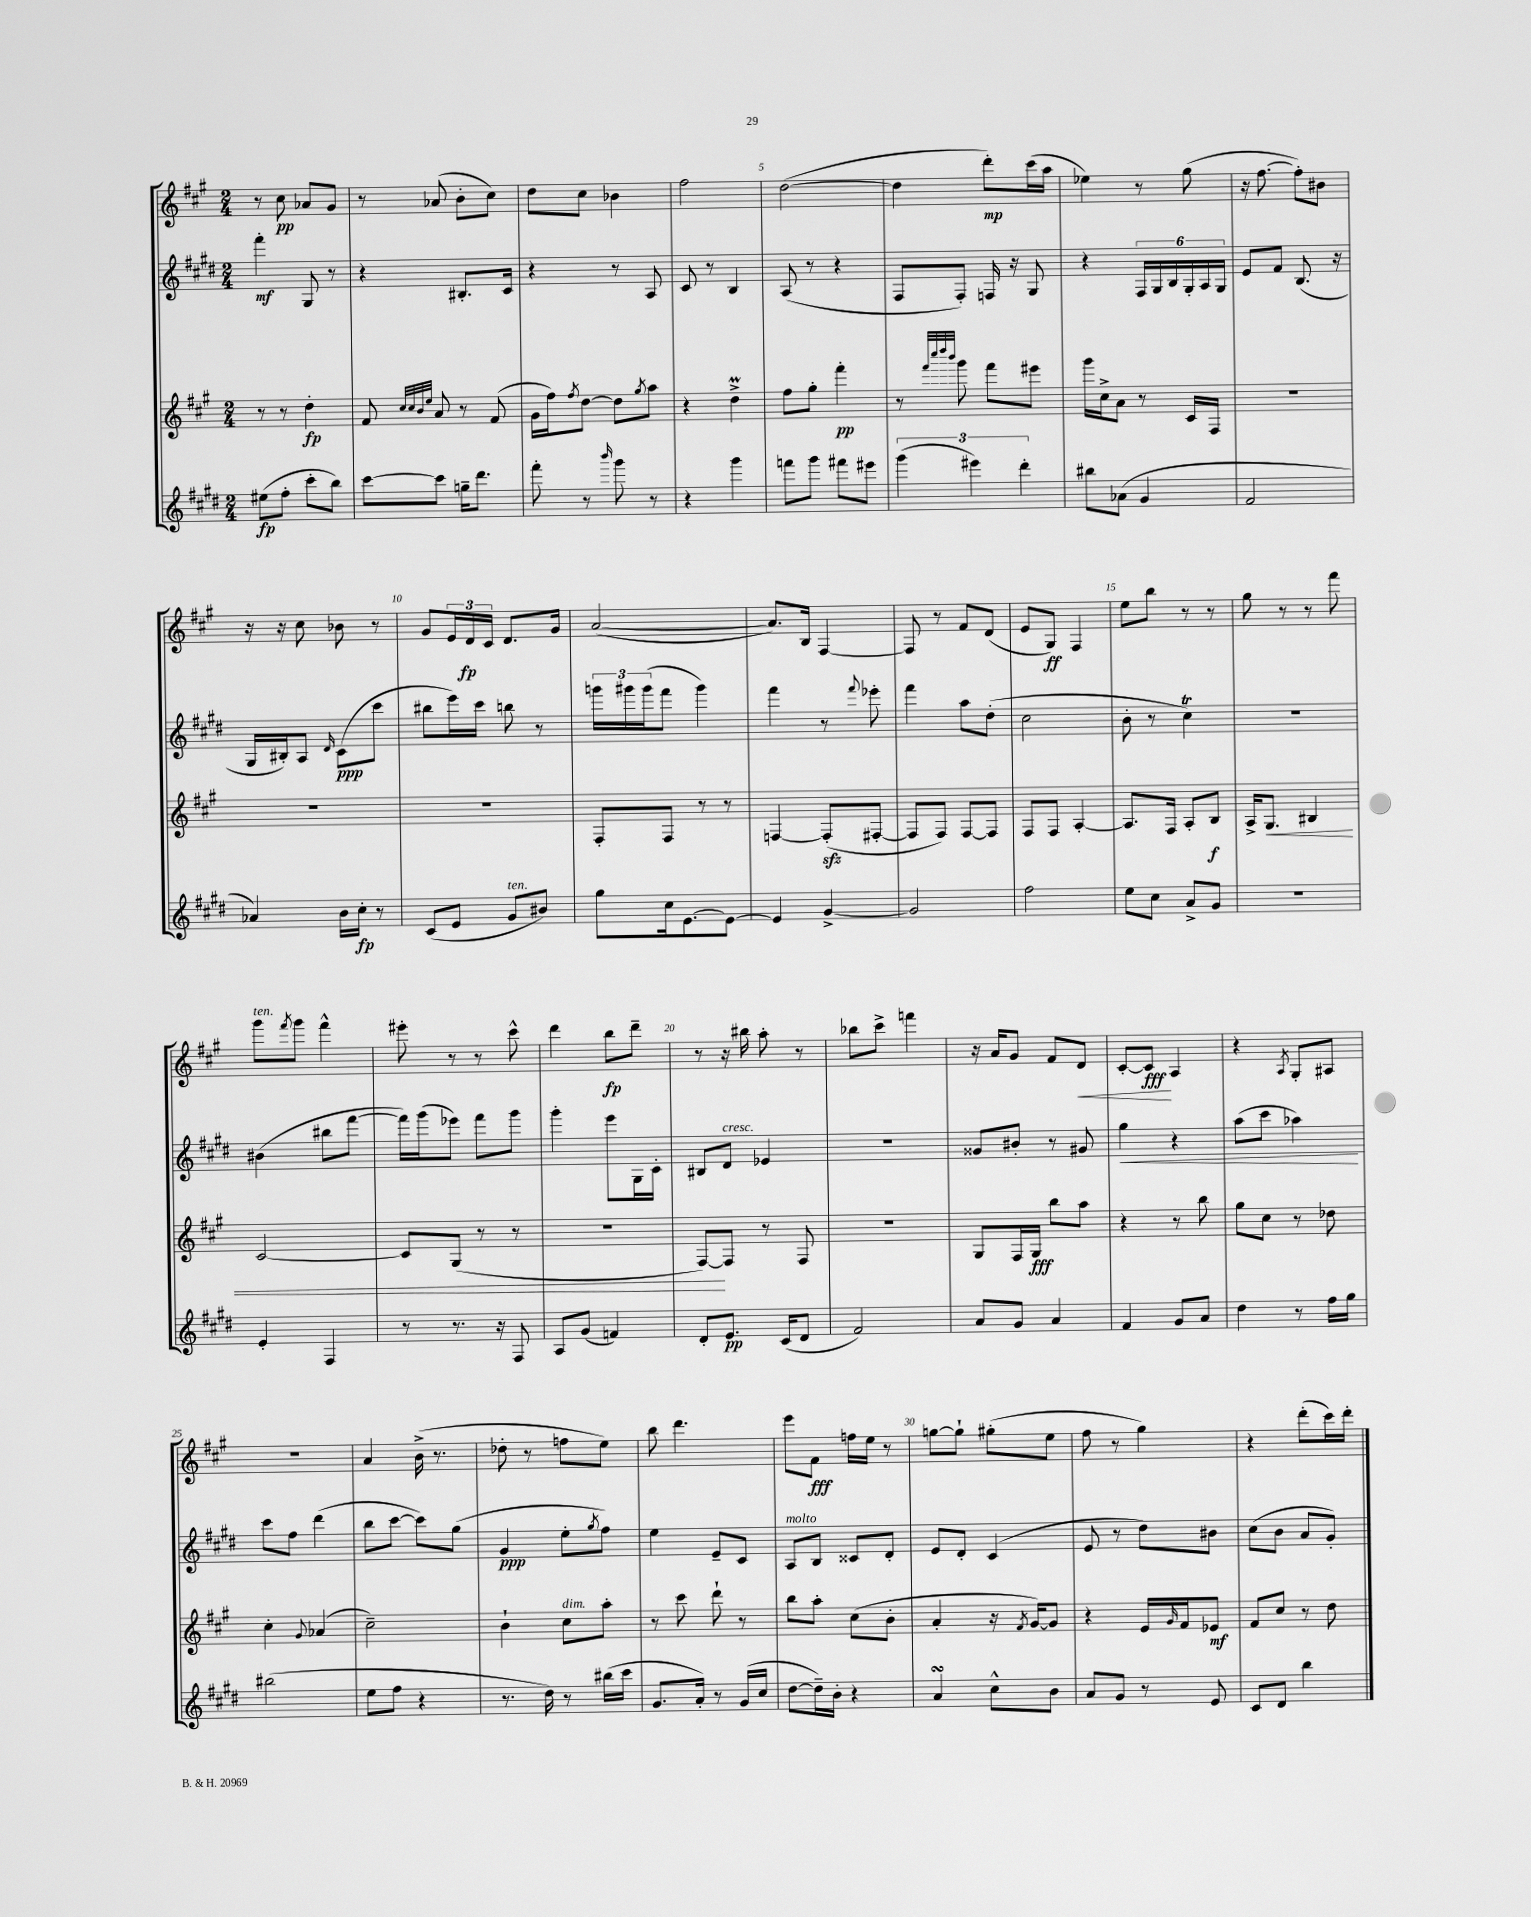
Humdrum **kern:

**kern	**kern	**kern	**kern
*staff4	*staff3	*staff2	*staff1
*clefG2	*clefG2	*clefG2	*clefG2
*k[f#c#g#d#]	*k[f#c#g#]	*k[f#c#g#d#]	*k[f#c#g#]
*M2/4	*M2/4	*M2/4	*M2/4
(8ee#\L	8r	4fff#'\	8r
8ff#'\J	8r	.	8cc#\
8ccc#'\L	4dd'\	8G#/	8a-/L
8bb\J)	.	8r	8g#/J
=	=	=	=
[8ccc#\L	8f#/	4r	8r
.	32qqcc#/LLL	.	.
.	32qqcc#/	.	.
.	32qqb/	.	.
.	32qqee/JJJ	.	.
8ccc#\]J	8a/	.	(8a-/
16gg~\LK	8r	8.B#'/L	8b'\L
8.ddd#\J	.	.	.
.	(8f#/	.	8cc#\J)
.	.	16c#/Jk	.
=	=	=	=
8fff#'\	16g#\LL	4r	8dd\L
.	16ff#\J)	.	.
.	8qff#/	.	.
8r	[8dd\J	.	8cc#\J
16qqbbb/	.	.	.
8ggg#\	8dd\]L	8r	4b-\
.	8qgg#/	.	.
8r	8aa\J	8A/	.
=	=	=	=
4r	4r	8c#/	2ff#\
.	.	8r	.
4ggg#\	4dd^\	4B/	.
=	=	=	=
8fff\L	8ff#\L	(8A/	([2dd\
8ggg#\J	8gg#'\J	8r	.
8fff#\L	4fff#'\	4r	.
8eee#\J	.	.	.
=	=	=	=
(6ggg#\	8r	8F#/L	4dd\]
.	32qqfff#/LLL	.	.
.	32qqcccc#/	.	.
.	32qqdddd/	.	.
.	32qqbbb/JJJ	.	.
.	8ggg#\	8F#'/J)	.
6eee#\)	.	.	.
.	8fff#\L	16F/	8ddd'\L)
.	.	16r	.
6ddd#'\	.	.	.
.	8eee#\J	8G#/	(16ccc#\L
.	.	.	16aa\JJ
=	=	=	=
8bb#\L	16ggg#\LL	4r	4ee-\)
.	16cc#^\J	.	.
(8a-\J	8a\J	.	.
4g#/	8r	24F#/LL	8r
.	.	24G#/	.
.	.	24B/	.
.	16c#/LL	24G#'/	(8gg#\
.	.	24A/	.
.	16F#/JJ	.	.
.	.	24G#/JJ	.
=	=	=	=
2f#/	2r	8e/L	16r
.	.	.	[8.ff#\
.	.	8f#/J	.
.	.	(8.B/	8ff#'\]L)
.	.	.	8b#\J
.	.	16r	.
=	=	=	=
4a-/)	2r	16G#/LL	16r
.	.	16B#'/J)	16r
.	.	8A/J	8cc#\
.	.	16qqd#/	.
16b\LL	.	(8c#\L	8b-\
16cc#'\JJ	.	.	.
8r	.	8ccc#\J	8r
=	=	=	=
(8c#/L	2r	8bb#\L	8g#/L
8e/J	.	16eee\L)	24e/L
.	.	.	24d/
.	.	16ccc#\JJ	.
.	.	.	24c#/JJ
8g#/L	.	8bb\	8.d/L
8b#/J)	.	8r	.
.	.	.	16g#/Jk
=	=	=	=
8gg#\L	8F#'/L	24ggg\LL	([2a/
.	.	24ggg#\	.
.	.	(24ggg#\J	.
16cc#\k	8F#/J	8fff#\J	.
[8.e\	.	.	.
.	8r	4ggg#\)	.
8e\_J	8r	.	.
=	=	=	=
4e/]	[4F/	4fff#\	8.a/]L)
.	.	.	16B/Jk
[4g#^/	(8F'/]L	8r	[4F#/
.	.	8qqfff#/	.
.	[8F#'/J	8eee-'\	.
=	=	=	=
2g#/]	8F#/]L	4fff#\	8F#/]
.	8F#/J)	.	8r
.	[8F#/L	8aa\L	8f#/L
.	8F#/]J	(8dd#'\J	(8d/J
=	=	=	=
2ff#\	8F#/L	2cc#\	8e/L
.	8F#/J	.	8G#/J)
.	[4A'/	.	4F#/
=	=	=	=
8ee\L	8.A/]L	8b'\	8ee\L
8cc#\J	.	8r	8bb\J
.	16F#/Jk	.	.
8a^/L	8A'/L	4cc#\)	8r
8g#/J	8B/J	.	8r
=	=	=	=
2r	16A^/LK	2r	8gg#\
.	8.G#/J	.	.
.	.	.	8r
.	4B#/	.	8r
.	.	.	8fff#\
=	=	=	=
4e'/	[2c#/	(4b#\	8ggg#\L
.	.	.	8qfff#/
.	.	.	8ggg#\J
4F#/	.	8bb#\L	4fff#^^\
.	.	[8fff#\J	.
=	=	=	=
8r	8c#/]L	16fff#\]LL)	8eee#'\
.	.	(16ggg#\J	.
8.r	(8G#/J	8eee-\J)	8r
.	8r	8fff#\L	8r
16r	.	.	.
8F#/	8r	8ggg#\J	8ccc#^^\
=	=	=	=
8A/L	2r	4ggg#'\	4ddd\
(8g#/J	.	.	.
4f/)	.	8eee\L	8bb\L
.	.	16G#\L	8ddd~\J
.	.	16c#'\JJ	.
=	=	=	=
8d#'/L	[8F#/L)	8B#/L	8r
8.e/J	8F#/]J	8d#/J	16r
.	.	.	16bb#\
.	8r	4e-/	8aa'\
(16c#/LK	.	.	.
8d#/J	8F#/	.	8r
=	=	=	=
2f#/)	2r	2r	8bb-\L
.	.	.	8ccc#^\J
.	.	.	4fff\
=	=	=	=
8a/L	8G#/L	8g##/L	16r
.	.	.	16a/LK
8g#/J	16F#/L	8b#'/J	8g#/J
.	16G#/JJ	.	.
4a/	8bb\L	8r	8f#/L
.	8aa\J	8g#/	8d/J
=	=	=	=
4f#/	4r	4gg#\	[8c#'/L
.	.	.	8c#/]J
8g#/L	8r	4r	4A/
8a/J	8bb\	.	.
=	=	=	=
4dd#\	8gg#\L	(8aa\L	4r
.	8cc#\J	8ccc#\J	.
.	.	.	8qA/
8r	8r	4aa-\)	8G#'/L
16ff#\LL	8dd-\	.	8A#/J
16gg#\JJ	.	.	.
=	=	=	=
(2bb#\	4cc#'\	8ccc#\L	2r
.	.	8ff#\J	.
.	8qqg#/	.	.
.	(4a-/	(4ddd#\	.
=	=	=	=
8ee\L	2cc#~\)	8bb\L	4a/
8ff#\J	.	[8ccc#\J	.
4r	.	8ccc#\]L)	(16b^\
.	.	.	8.r
.	.	(8gg#\J	.
=	=	=	=
8.r	4b`\	4g#/	8dd-'\
.	.	.	8r
16dd#\)	.	.	.
8r	8cc#\L	8ee'\L	8ff\L
.	.	8qgg#/	.
(16bb#\LL	8aa'\J	8ff#\J)	8ee\J)
16ccc#\JJ	.	.	.
=	=	=	=
8.g#/L	8r	4ee\	8bb\
.	8ccc#\	.	4.ddd\
16a'/Jk)	.	.	.
8r	8ddd`\	8e~/L	.
(16g#/LL	8r	8c#/J	.
16cc#/JJ	.	.	.
=	=	=	=
[8dd#\L	8bb\L	8A/L	8eee\L
16dd#~\]L)	8aa'\J	8B/J	8f#\J
16b'\JJ	.	.	.
4r	(8cc#\L	8c##/L	16ff\LL
.	.	.	16ee\JJ
.	8b'\J	8d#'/J	8r
=	=	=	=
4a/	4a'/	8e/L	[8gg\L
.	.	8d#'/J	8gg`\]J
8cc#^^\L	16r	(4c#/	(8gg#'\L
.	8qf#/	.	.
.	[16g#/LK)	.	.
8b\J	8g#/]J	.	8ee\J
=	=	=	=
8a/L	4r	8e/	8ff#\
8g#/J	.	8r	8r
8r	16e/LL	8dd#\L)	4gg#\)
.	16qqg#/	.	.
.	16f#/J	.	.
8e/	8e-/J	8b#\J	.
=	=	=	=
8c#/L	8f#/L	(8cc#\L	4r
8d#/J	8cc#/J	8b\J	.
4bb\	8r	8a/L	(8ddd'\L
.	8dd\	8g#'/J)	16ccc#\L)
.	.	.	16ddd'\JJ
==	==	==	==
*-	*-	*-	*-
